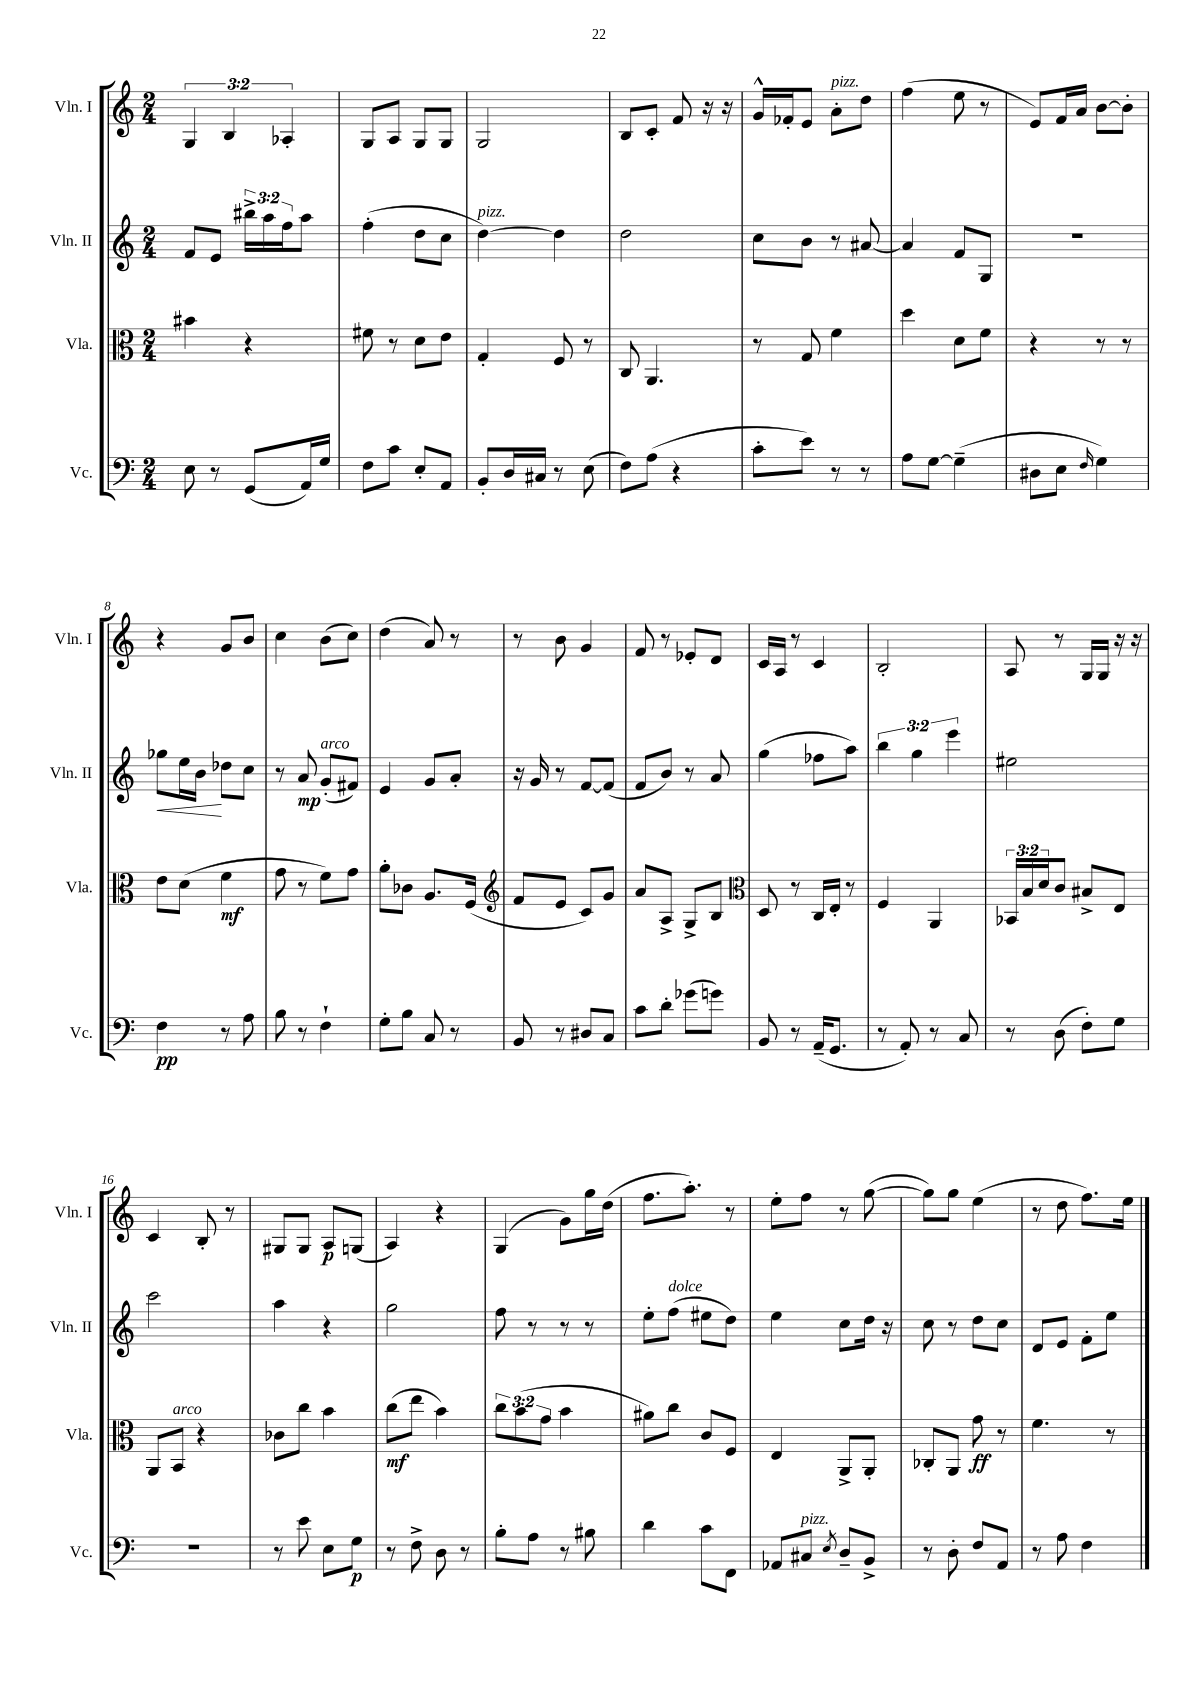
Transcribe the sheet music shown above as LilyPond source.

<<
\new StaffGroup <<
\new Staff = "s0" \with { instrumentName = "Vln. I" shortInstrumentName = "Vln. I" } {
    \clef treble \key c \major \numericTimeSignature \time 2/4 \override Staff.TupletNumber.text = #tuplet-number::calc-fraction-text
    \tuplet 3/2 { g4 b4 aes4-. } |
    g8 a8 g8 g8 |
    g2 |
    b8 c'8-. f'8 r16 r16 |
    g'16-^ fes'16-. e'8 a'8-.^\markup { \italic "pizz." } d''8 |
    f''4( e''8 r8 |
    e'8) f'16 a'16 b'8~ b'8-. |
    r4 g'8 b'8 |
    c''4 b'8( c''8) |
    d''4( a'8) r8 |
    r8 b'8 g'4 |
    f'8 r8 ees'8-. d'8 |
    c'16 a16 r8 c'4 |
    b2-. |
    a8 r8 g16 g16 r16 r16 |
    c'4 b8-. r8 |
    gis8 gis8 a8\p g8( |
    a4) r4 |
    g4( g'8) g''16 d''16( |
    f''8. a''8.-.) r8 |
    e''8-. f''8 r8 g''8~( |
    g''8) g''8 e''4( |
    r8 d''8 f''8.) e''16 \bar "|." |
}
\new Staff = "s1" \with { instrumentName = "Vln. II" shortInstrumentName = "Vln. II" } {
    \clef treble \key c \major \numericTimeSignature \time 2/4 \override Staff.TupletNumber.text = #tuplet-number::calc-fraction-text
    f'8 e'8 \tuplet 3/2 { bis''16-> a''16 f''16 } a''8 |
    f''4-.( d''8 c''8 |
    d''4~^\markup { \italic "pizz." }) d''4 |
    d''2 |
    c''8 b'8 r8 ais'8~ |
    ais'4 f'8 g8 |
    R2 |
    ges''8\< e''16 b'16\! des''8 c''8 |
    r8 a'8\mp g'8-.^\markup { \italic "arco" }( fis'8) |
    e'4 g'8 a'8-. |
    r16 g'16 r8 f'8~ f'8( |
    f'8 b'8) r8 a'8 |
    g''4( fes''8 a''8) |
    \tuplet 3/2 { b''4 g''4 e'''4 } |
    eis''2 |
    c'''2 |
    a''4 r4 |
    g''2 |
    f''8 r8 r8 r8 |
    e''8-. f''8^\markup { \italic "dolce" }( eis''8 d''8) |
    e''4 c''8 d''16 r16 |
    c''8 r8 d''8 c''8 |
    d'8 e'8 f'8-. e''8 \bar "|." |
}
\new Staff = "s2" \with { instrumentName = "Vla." shortInstrumentName = "Vla." } {
    \clef alto \key c \major \numericTimeSignature \time 2/4 \override Staff.TupletNumber.text = #tuplet-number::calc-fraction-text
    bis'4 r4 |
    fis'8 r8 d'8 e'8 |
    g4-. f8 r8 |
    c8 a,4. |
    r8 g8 f'4 |
    d''4 d'8 f'8 |
    r4 r8 r8 |
    e'8 d'8( f'4\mf |
    g'8 r8 f'8) g'8 |
    a'8-. ces'8 a8. f16( |
    \clef treble f'8 e'8 c'8) g'8 |
    a'8 a8-> g8-> b8 |
    \clef alto d8 r8 c16 e16-. r8 |
    f4 a,4 |
    \tuplet 3/2 { bes,16 b16 d'16 } c'8 bis8-> e8 |
    a,8 b,8^\markup { \italic "arco" } r4 |
    ces'8 c''8 b'4 |
    c''8\mf( e''8 b'4) |
    \tuplet 3/2 { c''8 b'8( g'8 } b'4 |
    ais'8) c''8 c'8 f8 |
    e4 a,8-> a,8-. |
    ces8-. a,8 g'8\ff r8 |
    f'4. r8 \bar "|." |
}
\new Staff = "s3" \with { instrumentName = "Vc." shortInstrumentName = "Vc." } {
    \clef bass \key c \major \numericTimeSignature \time 2/4
    e8 r8 g,8( a,16) g16 |
    f8 c'8 e8-. a,8 |
    b,8-. d16 cis16 r8 e8( |
    f8) a8( r4 |
    c'8-. e'8) r8 r8 |
    a8 g8~ g4--( |
    dis8 e8 \grace { f16 } g4) |
    f4\pp r8 a8 |
    b8 r8 f4-! |
    g8-. b8 c8 r8 |
    b,8 r8 dis8 c8 |
    c'8 d'8-. ges'8( g'8) |
    b,8 r8 a,16--( g,8. |
    r8 a,8-.) r8 c8 |
    r8 d8( f8-.) g8 |
    R2 |
    r8 e'8 e8 g8\p |
    r8 f8-> d8 r8 |
    b8-. a8 r8 bis8 |
    d'4 c'8 f,8 |
    aes,8 cis8^\markup { \italic "pizz." } \acciaccatura { e8 } d8-- b,8-> |
    r8 d8-. f8 a,8 |
    r8 a8 f4 \bar "|." |
}
>>
>>
